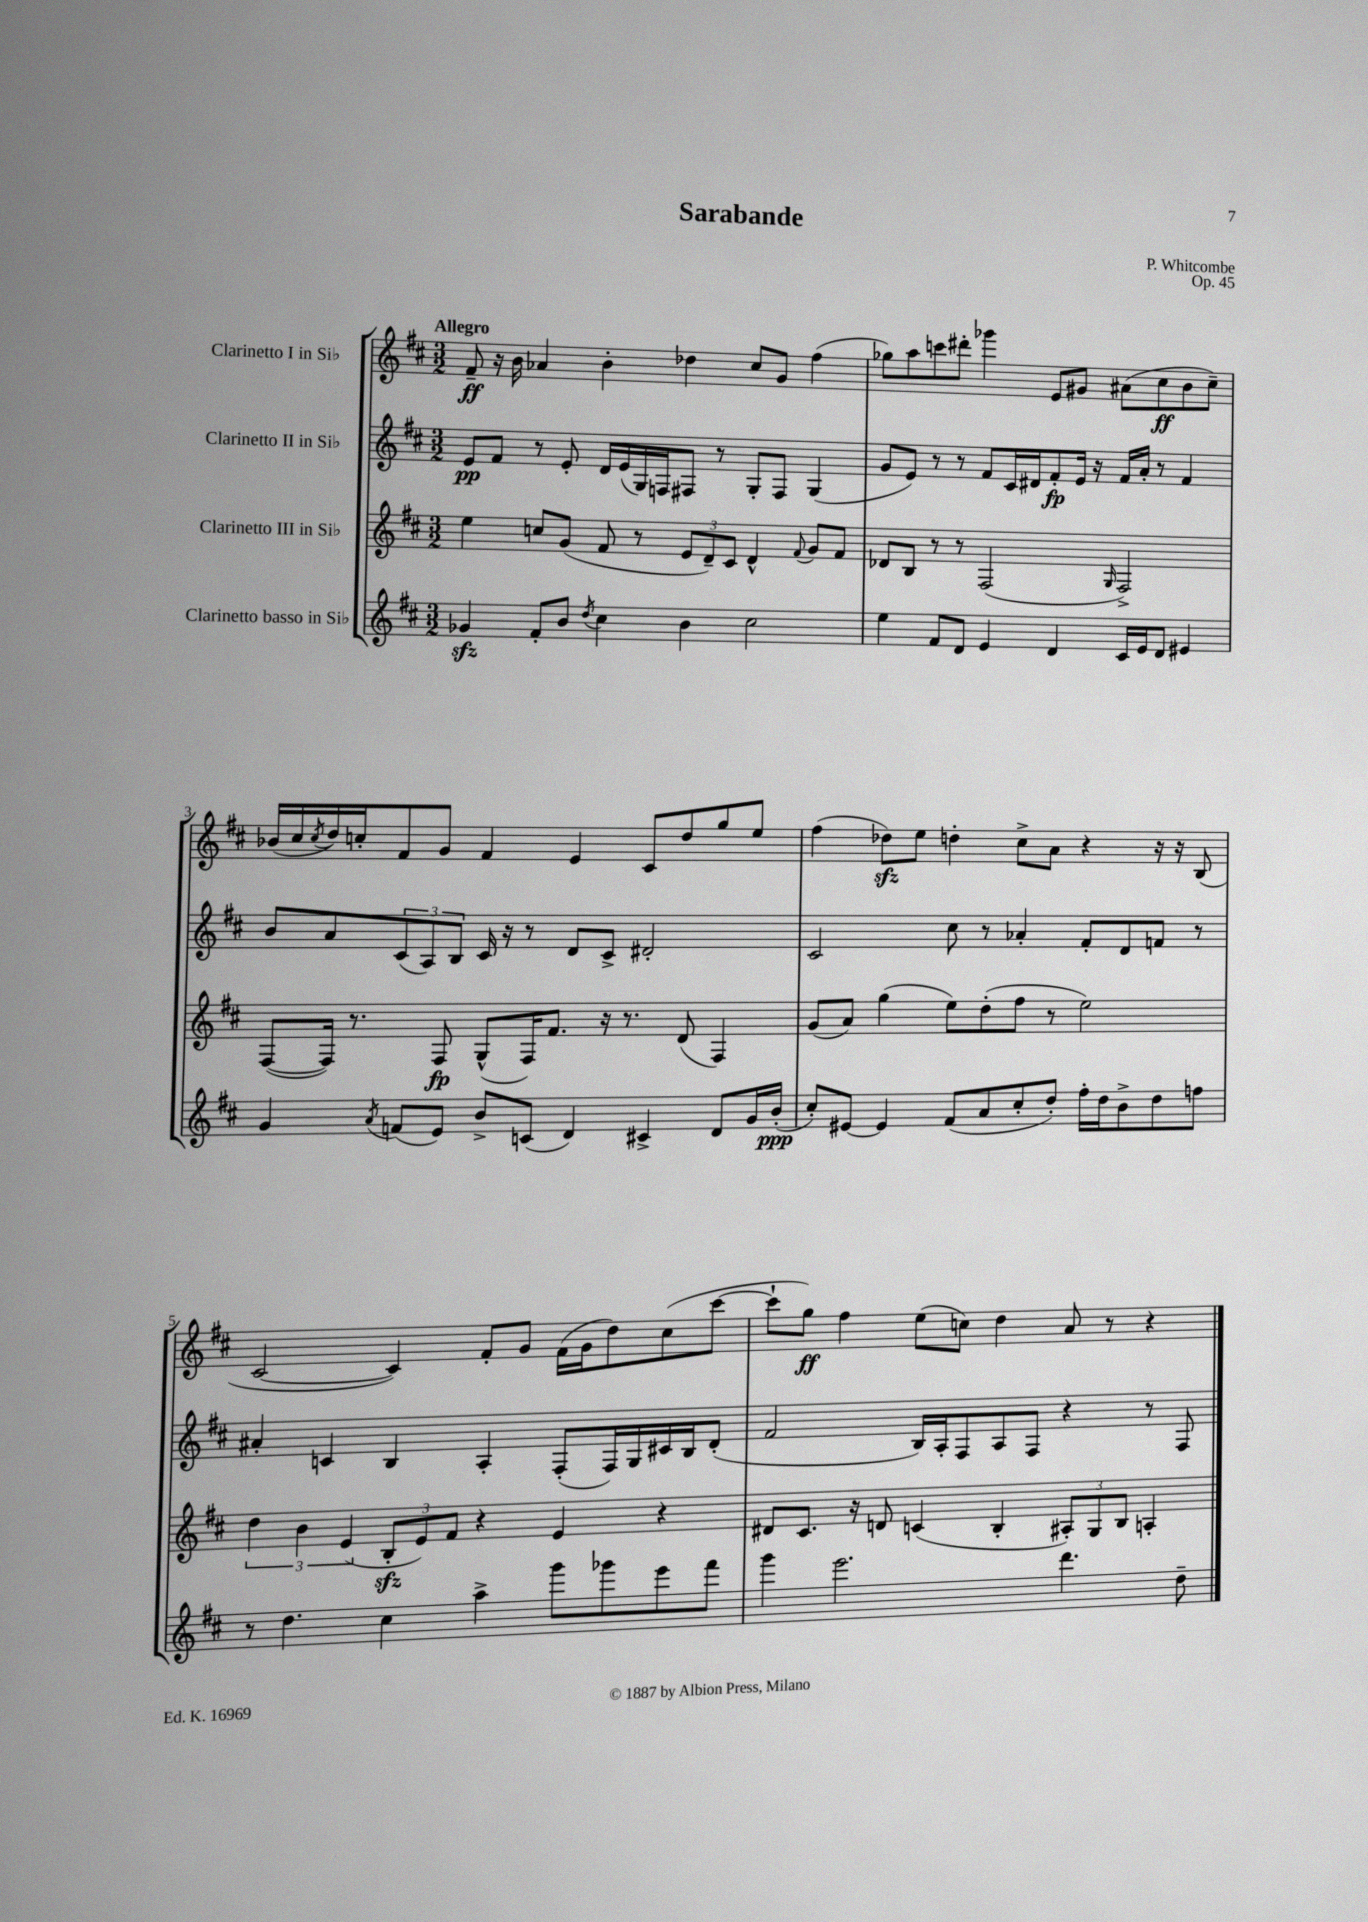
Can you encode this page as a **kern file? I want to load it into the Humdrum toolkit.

**kern	**kern	**kern	**kern
*staff4	*staff3	*staff2	*staff1
*clefG2	*clefG2	*clefG2	*clefG2
*k[f#c#]	*k[f#c#]	*k[f#c#]	*k[f#c#]
*M3/2	*M3/2	*M3/2	*M3/2
4g-/	4ee\	8e/L	8f#~/
.	.	8f#/J	16r
.	.	.	16b\
8f#'/L	8cc/L	8r	4a-/
8b/J	(8g/J	8e'/	.
8qdd/	.	.	.
4cc#\	8f#/	16d/LL	4b'\
.	.	(16e/	.
.	8r	16G/)	.
.	.	16F/J	.
4b\	12e/L	8F#/J	4dd-\
.	12d~/)	.	.
.	.	8r	.
.	12c#/J	.	.
2cc#\	4d^^/	8G'/L	8cc#/L
.	.	8F#/J	8g/J
.	8qqf#/	.	.
.	8g/L	(4G/	(4ff#\
.	8f#/J	.	.
=	=	=	=
4ee\	8d-/L	8g/L	8gg-\L)
.	8B/J	8e/J)	8aa\
8f#/L	8r	8r	8ccc\
8d/J	8r	8r	8ddd#'\J
4e/	(2F#/	8f#/L	4ggg-\
.	.	16c#/L	.
.	.	16d#/J	.
4d/	.	8f#'/	8e/L
.	.	16e/Jk	8g#/J
.	.	16r	.
.	16qqG/	.	.
16c#/LL	2F#^/)	16f#/LL	(8a#\L
16e/J	.	16a'/JJ	.
8d/J	.	8r	8cc#\
4e#/	.	4f#/	8b\
.	.	.	8cc#~\J)
=	=	=	=
4g/	([8F#/L	8b/L	(16b-/LL
.	.	.	16cc#/
.	.	.	8qcc#/
.	16F#/]Jk)	8a/	16dd/)
.	8.r	.	16cc'/J
8qa/	.	.	.
(8f/L	.	(12c#/	8f#/
.	.	12A/)	.
8e/J)	8F#/	.	8g/J
.	.	12B/J	.
8b^/L	(8G^^/L	16c#/	4f#/
.	.	16r	.
(8c/J	16F#/K)	8r	.
.	8.f#/J	.	.
4d/)	.	8d/L	4e/
.	16r	8c#^/J	.
.	8.r	.	.
4c#^/	.	2d#'/	8c#/L
.	(8d/	.	8dd/
8d/L	4F#/)	.	8gg/
16g/L	.	.	8ee/J
(16b'/JJ	.	.	.
=	=	=	=
8cc#'/L)	(8g/L	2c#/	(4ff#\
[8e#/J	8a/J)	.	.
4e#/]	(4gg\	.	8dd-\L)
.	.	.	8ee\J
(8f#/L	8ee\L)	8cc#\	4dd'\
8a/	(8dd'\	8r	.
8cc#'/	8ff#\J	4a-'/	8cc#^\L
8dd'/J)	8r	.	8a\J
16ff#'\LL	2ee\)	8f#'/L	4r
16dd\J	.	.	.
8b^\	.	8d/	.
8dd\	.	8f/J	16r
.	.	.	16r
8ff\J	.	8r	(8B/
=	=	=	=
8r	6dd\	4a#'/	[2c#/
4.dd\	.	.	.
.	6b\	.	.
.	.	4c/	.
.	(6e/	.	.
4cc#\	12B'/L	4B/	4c#/])
.	12e/)	.	.
.	12f#/J	.	.
4aa^\	4r	4A'/	8f#'/L
.	.	.	8g/J
8ggg\L	4e/	(8F#'/L	(16f#\LL
.	.	.	16g\J
8ggg-\	.	16F#/L)	8dd\)
.	.	16G/	.
8eee\	4r	16c#/	(8cc#\
.	.	16B/J	.
8fff#\J	.	(8d'/J	[8ccc#\J
=	=	=	=
4ggg\	8d#/L	2f#/	8ccc#`\]L
.	8.c#/J	.	8gg\J)
2.eee\	.	.	4ff#\
.	16r	.	.
.	8d/	.	.
.	(4c/	16B/LL)	(8ee\L
.	.	16A'/J	.
.	.	8F#/	8cc\J)
.	4B'/	8A/	4dd\
.	.	8F#/J	.
4.ddd\	12A#'/L)	4r	8a/
.	12G/	.	.
.	.	.	8r
.	12B/J	.	.
.	4A'/	8r	4r
8dd~\	.	8F#/	.
==	==	==	==
*-	*-	*-	*-
